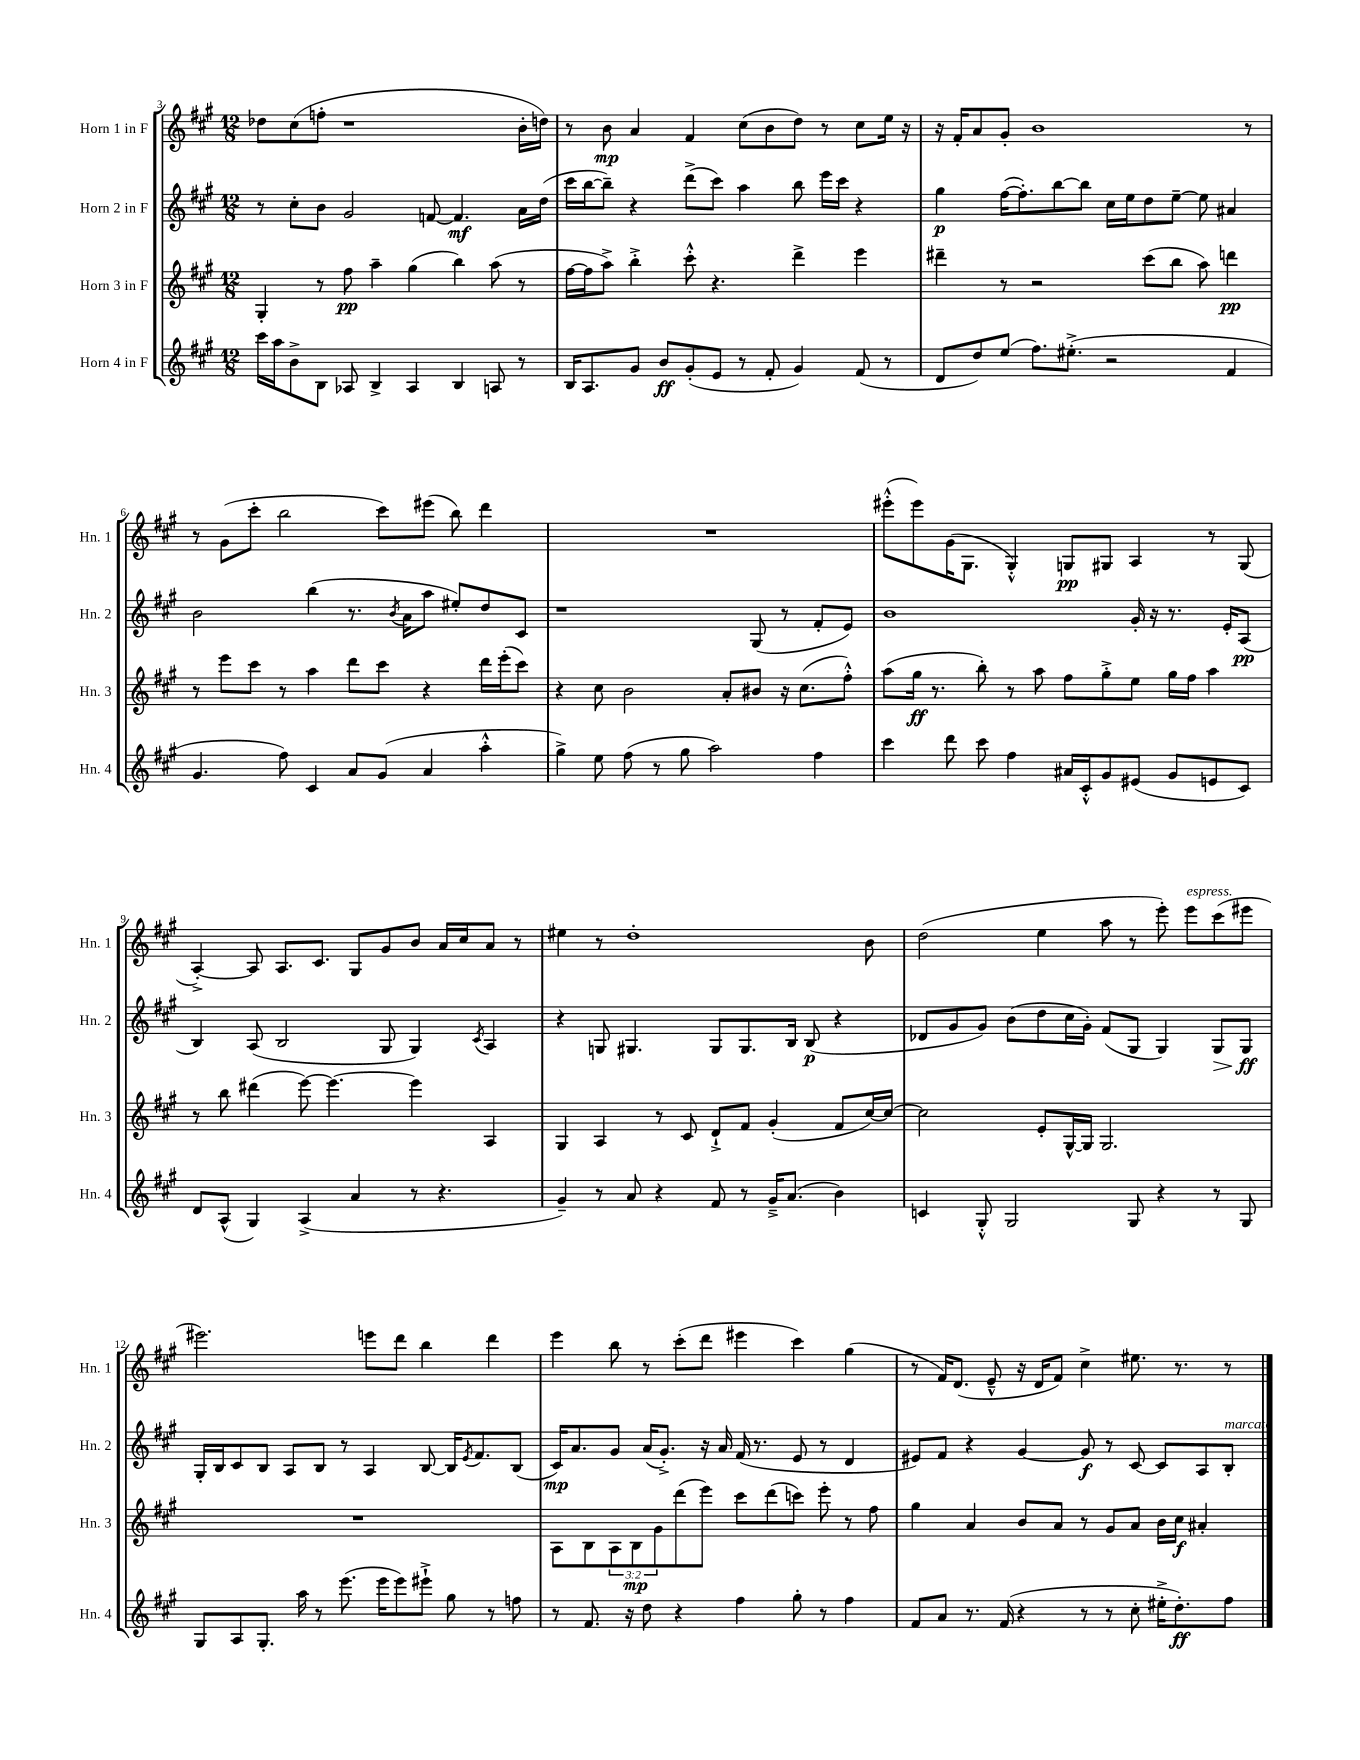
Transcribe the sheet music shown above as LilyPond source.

<<
\new StaffGroup <<
\new Staff = "s0" \with { instrumentName = "Horn 1 in F" shortInstrumentName = "Hn. 1" } {
    \clef treble \key a \major \numericTimeSignature \time 12/8
    des''8 cis''8( f''8-. r1 b'16-. d''16) |
    r8 b'8\mp a'4 fis'4 cis''8( b'8 d''8) r8 cis''8 e''16 r16 |
    r16 fis'16-. a'8 gis'8-. b'1 r8 |
    r8 gis'8( cis'''8-. b''2 cis'''8) eis'''8( b''8) d'''4 |
    R1. |
    eis'''8-.-^( eis'''8) gis'16( gis8. gis4-.-^) g8\pp gis8 a4 r8 gis8( |
    a4~-.->) a8 a8. cis'8. gis8 gis'8 b'8 a'16 cis''16 a'8 r8 |
    eis''4 r8 d''1-. b'8 |
    d''2( e''4 a''8 r8 e'''8-.) e'''8^\markup { \italic "espress." } cis'''8( eis'''8 |
    eis'''2.) e'''8 d'''8 b''4 d'''4 |
    e'''4 b''8 r8 cis'''8-.( d'''8 eis'''4 cis'''4) gis''4( |
    r8 fis'16) d'8.( e'8---^ r16 d'16 fis'8) cis''4-> eis''8. r8. r8 \bar "|." |
}
\new Staff = "s1" \with { instrumentName = "Horn 2 in F" shortInstrumentName = "Hn. 2" } {
    \clef treble \key a \major \numericTimeSignature \time 12/8
    r8 cis''8-. b'8 gis'2 f'8~ f'4.\mf a'16 d''16( |
    cis'''16 b''16~ b''8--) r4 d'''8->( cis'''8) a''4 b''8 e'''16 cis'''16 r4 |
    gis''4\p fis''16~( fis''8.-.) b''8~ b''8 cis''16 e''16 d''8 e''8~-- e''8 ais'4 |
    b'2 b''4( r8. \acciaccatura { b'8 } a'16 a''8 eis''8-.) d''8 cis'8 |
    r1 gis8( r8 fis'8-. e'8) |
    b'1 gis'16-. r16 r8. e'16-. a8\pp( |
    b4) a8( b2 gis8 gis4) \acciaccatura { cis'8 } a4 |
    r4 g8 gis4. gis8 gis8. b16 b8\p( r4 |
    des'8 gis'8 gis'8) b'8( d''8 cis''16 gis'16-.) fis'8( gis8 gis4) gis8\> gis8\ff\! |
    gis16-. b16 cis'8 b8 a8 b8 r8 a4 b8~ b16 \acciaccatura { e'8 } fis'8. b8( |
    cis'16\mp) a'8. gis'8 a'16( gis'8.-.->) r16 a'16 fis'16( r8. e'8 r8 d'4 |
    eis'8) fis'8 r4 gis'4~ gis'8\f r8 cis'8~ cis'8 a8 b8-.^\markup { \italic "marcato" } \bar "|." |
}
\new Staff = "s2" \with { instrumentName = "Horn 3 in F" shortInstrumentName = "Hn. 3" } {
    \clef treble \key a \major \numericTimeSignature \time 12/8 \override Staff.TupletNumber.text = #tuplet-number::calc-fraction-text
    gis4-. r8 fis''8\pp a''4-- gis''4( b''4) a''8( r8 |
    fis''16~ fis''16 a''8->) b''4-.-> cis'''8-.-^ r4. d'''4-> e'''4 |
    dis'''4-- r8 r2 cis'''8( b''8 a''8) d'''4\pp |
    r8 e'''8 cis'''8 r8 a''4 d'''8 cis'''8 r4 d'''16 e'''16-.( cis'''8) |
    r4 cis''8 b'2 a'8-. bis'8 r16 cis''8.( fis''8-.-^) |
    a''8( gis''16\ff r8. b''8-.) r8 a''8 fis''8 gis''8-.-> e''8 gis''16 fis''16 a''4 |
    r8 b''8 dis'''4( e'''8~) e'''4.~ e'''4 a4 |
    gis4 a4 r8 cis'8 d'8-!-> fis'8 gis'4-.( fis'8 cis''16~) cis''16~ |
    cis''2 e'8-. gis16~-^ gis16 gis2. |
    R1. |
    a8 b8 \tuplet 3/2 { a8 b8\mp gis'8 } d'''8( e'''8) cis'''8 d'''8( c'''8) e'''8-. r8 fis''8 |
    gis''4 a'4 b'8 a'8 r8 gis'8 a'8 b'16 cis''16\f ais'4-. \bar "|." |
}
\new Staff = "s3" \with { instrumentName = "Horn 4 in F" shortInstrumentName = "Hn. 4" } {
    \clef treble \key a \major \numericTimeSignature \time 12/8
    cis'''16 a''16 b'8-> b8 aes8 b4-> aes4 b4 a8 r8 |
    b16 a8. gis'8 b'8\ff gis'8-.( e'8 r8 fis'8-. gis'4) fis'8( r8 |
    d'8 d''8) e''8( fis''8.) eis''8.-.->( r2 fis'4 |
    gis'4. fis''8) cis'4 a'8 gis'8( a'4 a''4-.-^ |
    gis''4->) e''8 fis''8( r8 gis''8 a''2) fis''4 |
    cis'''4 d'''8 cis'''8 fis''4 ais'16 cis'16-.-^ gis'8 eis'8( gis'8 e'8 cis'8) |
    d'8 a8-^( gis4) a4->( a'4 r8 r4. |
    gis'4--) r8 a'8 r4 fis'8 r8 gis'16---> a'8.( b'4) |
    c'4 gis8-.-^ gis2 gis8 r4 r8 gis8 |
    gis8 a8 gis8.-. a''16 r8 e'''8.( e'''16 e'''8) eis'''8-!-> gis''8 r8 f''8 |
    r8 fis'8. r16 d''8 r4 fis''4 gis''8-. r8 fis''4 |
    fis'8 a'8 r8. fis'16( r4 r8 r8 cis''8-. eis''16-.-> d''8.-.\ff) fis''8 \bar "|." |
}
>>
>>
\layout { \context { \Score currentBarNumber = #3 } }
